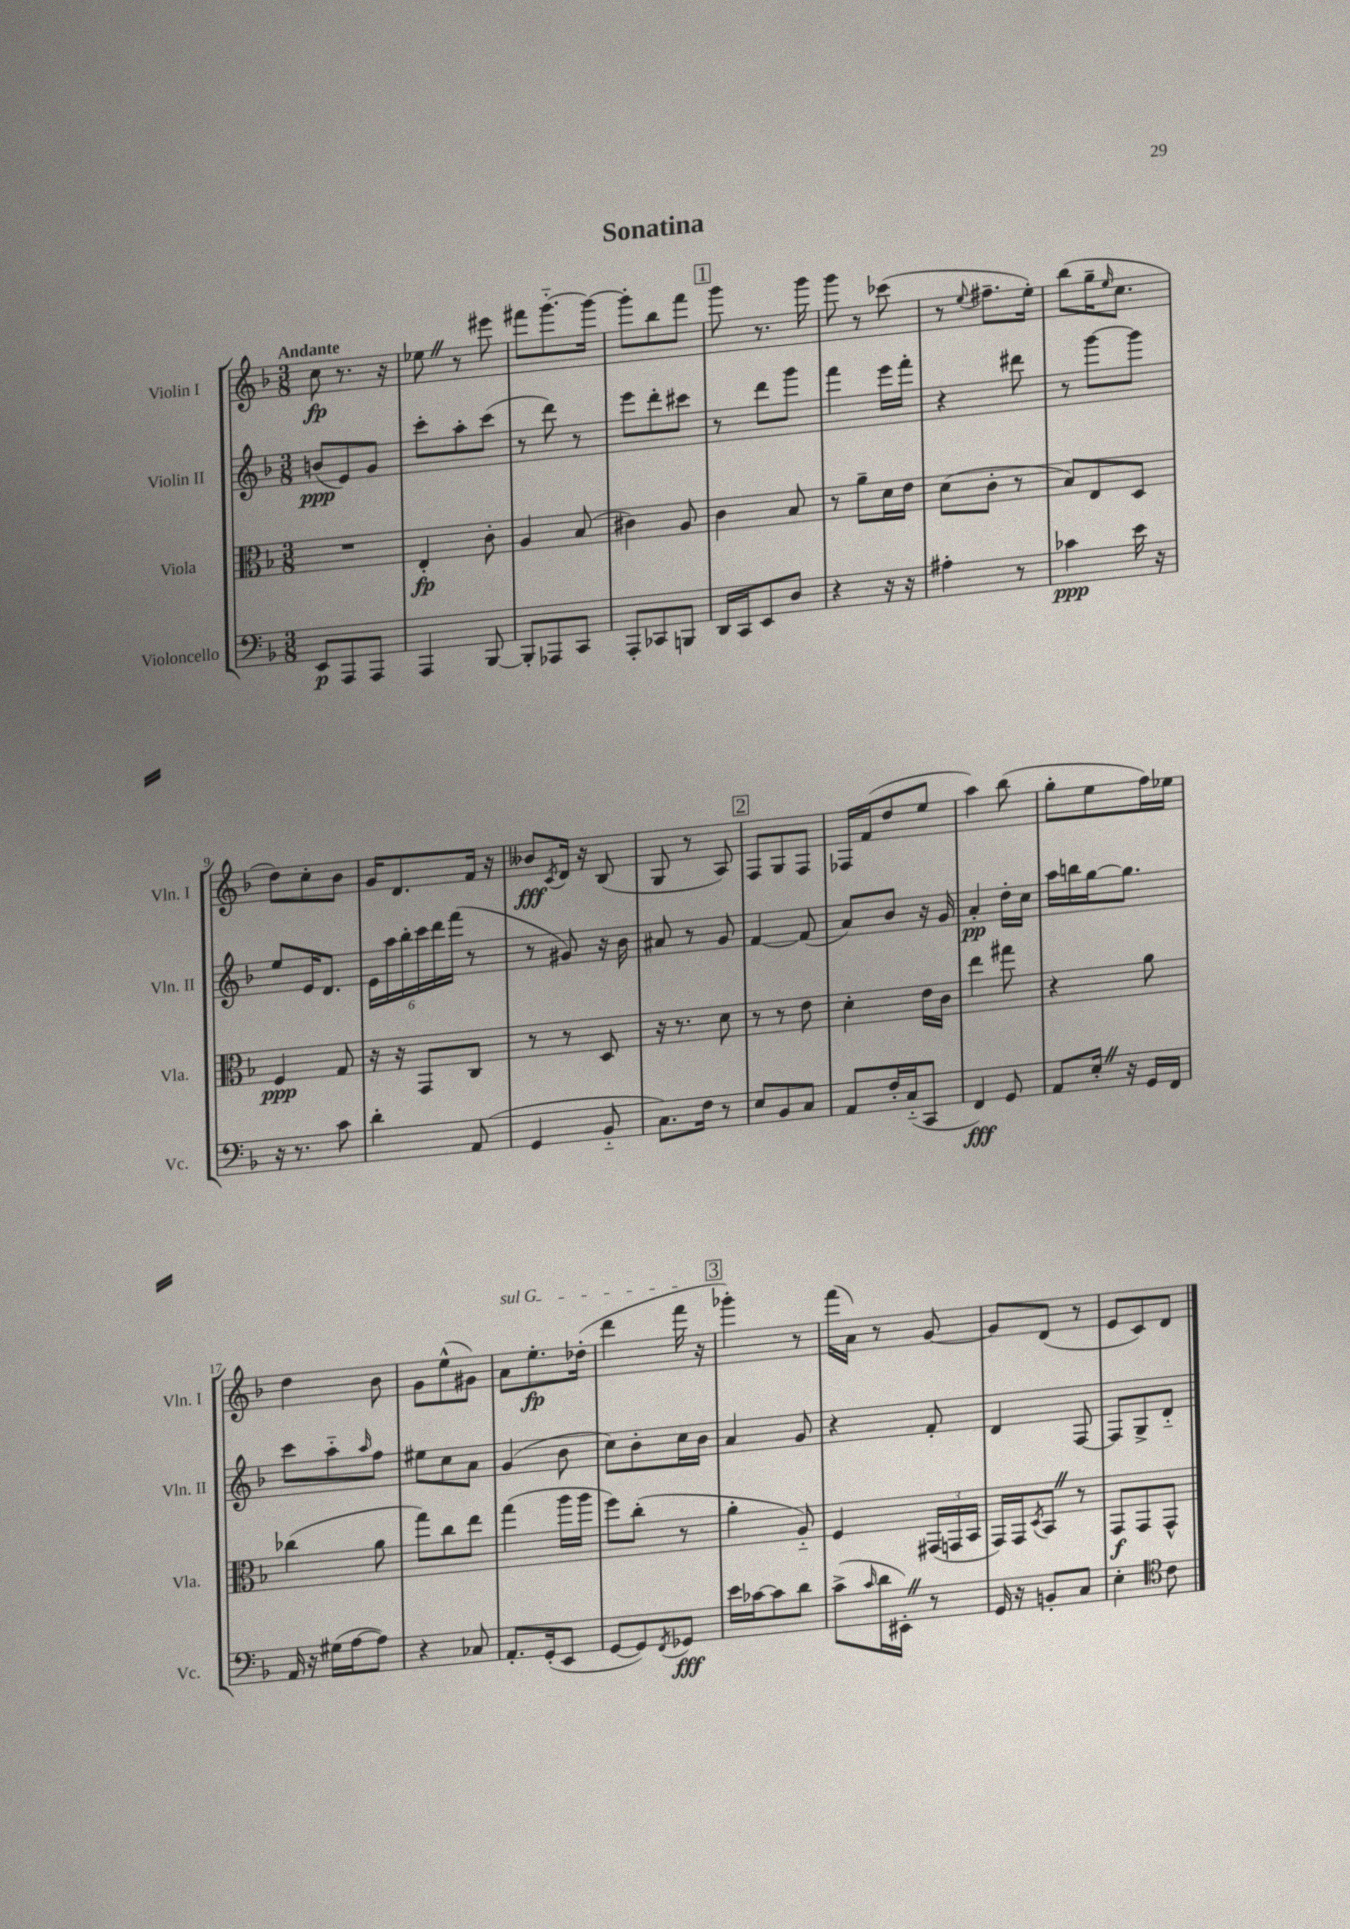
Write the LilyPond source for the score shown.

\header { title = "Sonatina" }
<<
\new StaffGroup <<
\new Staff = "s0" \with { instrumentName = "Violin I" shortInstrumentName = "Vln. I" } {
    \clef treble \key f \major \numericTimeSignature \time 3/8 \tempo "Andante"
    c''8\fp r8. r16 |
    ees''8 \once \override BreathingSign.text = \markup { \musicglyph "scripts.caesura.straight" } \breathe r8 eis'''8 |
    fis'''8 g'''8.~-_ g'''16~ |
    g'''8-. bes''8 f'''8 |
    \mark \markup { \box "1" } g'''8 r8. g'''16 |
    g'''8 r8 ces'''8( |
    r8 \appoggiatura { e''8 } fis''8.-- e''16-.) |
    bes''8( g''16-- \grace { e''16 } c''8. |
    d''8) c''8-. bes'8 |
    g'16 d'8. f'16 r16 |
    beses'8\fff \acciaccatura { c'8 } d'16 r16 bes8( |
    g8 r8 a8) |
    \mark \markup { \box "2" } f8 g8 f8 |
    fes16 f'16( d''8 e''8 |
    a''4) bes''8( |
    g''8-. e''8 f''16) ees''16 |
    d''4 bes'8 |
    g'8 e''8-^( gis'8) |
    \once \override TextSpanner.bound-details.left.text = \markup { \italic "sul G" } a'8\startTextSpan e''8.-.\fp des''16-.( |
    d'''4 f'''16\stopTextSpan r16 |
    \mark \markup { \box "3" } ges'''4-.) r8 |
    f'''16( a'16) r8 g'8~ |
    g'8 d'8( r8 |
    e'8 c'8) d'8 \bar "|." |
}
\new Staff = "s1" \with { instrumentName = "Violin II" shortInstrumentName = "Vln. II" } {
    \clef treble \key f \major \numericTimeSignature \time 3/8
    b'8\ppp( e'8) g'8 |
    c'''8-. a''8-. c'''8( |
    r8 d'''8) r8 |
    e'''8 d'''8-. cis'''8 |
    \mark \markup { \box "1" } r8 d'''8 g'''8 |
    f'''4 e'''16 f'''16-. |
    r4 dis'''8 |
    r8 g'''8~ g'''8 |
    e''8 e'16 d'8. |
    \tuplet 6/4 { e'16 a''16 bes''16-. c'''16 d'''16 f'''16( } r8 |
    r8 gis'8) r16 bes'16 |
    ais'8 r8 g'8 |
    \mark \markup { \box "2" } f'4~ f'8( |
    a'8) bes'8 r16 g'16 |
    a'4-.\pp d''16-. c''16 |
    a''16 b''16 g''16~ g''8. |
    c'''8 a''8-_ \grace { a''16 } f''8 |
    eis''8 c''8 a'8 |
    g'4( bes'8 |
    c''8) bes'8-. c''16 bes'16 |
    \mark \markup { \box "3" } a'4 g'8 |
    r4 f'8-. |
    d'4 f8~ |
    f8 g8-> d'8-_ \bar "|." |
}
\new Staff = "s2" \with { instrumentName = "Viola" shortInstrumentName = "Vla." } {
    \clef alto \key f \major \numericTimeSignature \time 3/8
    R4. |
    e4-.\fp c'8-. |
    a4 bes8( |
    cis'4) a8 |
    \mark \markup { \box "1" } c'4 bes8 |
    r8 a'8-- d'16 e'16 |
    d'8( c'8-. r8 |
    bes8) e8 d8 |
    f4\ppp g8 |
    r16 r16 g,8 c8 |
    r8 r8 d8 |
    r16 r8. d'8 |
    \mark \markup { \box "2" } r8 r8 e'8 |
    d'4-. e'16 c'16 |
    e''4 gis''8 |
    r4 a'8 |
    ces''4( a'8 |
    g''8) c''8 e''8 |
    g''4( a''16 a''16 |
    f''8) c''8-.( r8 |
    \mark \markup { \box "3" } a'4-. a8-_) |
    f4 \tuplet 3/2 { gis,16( g,16 bes,16 } |
    g,16) g,16 \acciaccatura { d8 } bes,8 \once \override BreathingSign.text = \markup { \musicglyph "scripts.caesura.straight" } \breathe r8 |
    g,8\f g,8 g,8-^ \bar "|." |
}
\new Staff = "s3" \with { instrumentName = "Violoncello" shortInstrumentName = "Vc." } {
    \clef bass \key f \major \numericTimeSignature \time 3/8
    e,8\p a,,8 a,,8 |
    a,,4 bes,,8~ |
    bes,,8-. aes,,8 c,8 |
    a,,8-. ces,8 b,,8 |
    \mark \markup { \box "1" } d,16 c,16 e,8 d8 |
    r4 r16 r16 |
    ais4-. r8 |
    ces'4\ppp e'16 r16 |
    r16 r8. c'8 |
    d'4-. a,8( |
    g,4 bes,8-_ |
    c8.) f16 r8 |
    \mark \markup { \box "2" } e8 bes,8 c8 |
    a,8 f16-. c16-_( c,8 |
    f,4\fff) g,8 |
    a,8 e16-. \once \override BreathingSign.text = \markup { \musicglyph "scripts.caesura.straight" } \breathe r16 g,16 f,16 |
    a,16 r16 gis16( a16~ a8) |
    r4 ces8 |
    a,8.-. g,16-.( e,8 |
    g,8~ g,8) \acciaccatura { f,8 } ges,8\fff |
    \mark \markup { \box "3" } e'16 ces'16~ ces'8 d'8 |
    c'8->( \grace { c'16 } d'16 eis,16-.) \once \override BreathingSign.text = \markup { \musicglyph "scripts.caesura.straight" } \breathe r8 |
    g,16 r16 b,8-. c8 |
    e4-. \clef tenor c'8 \bar "|." |
}
>>
>>
